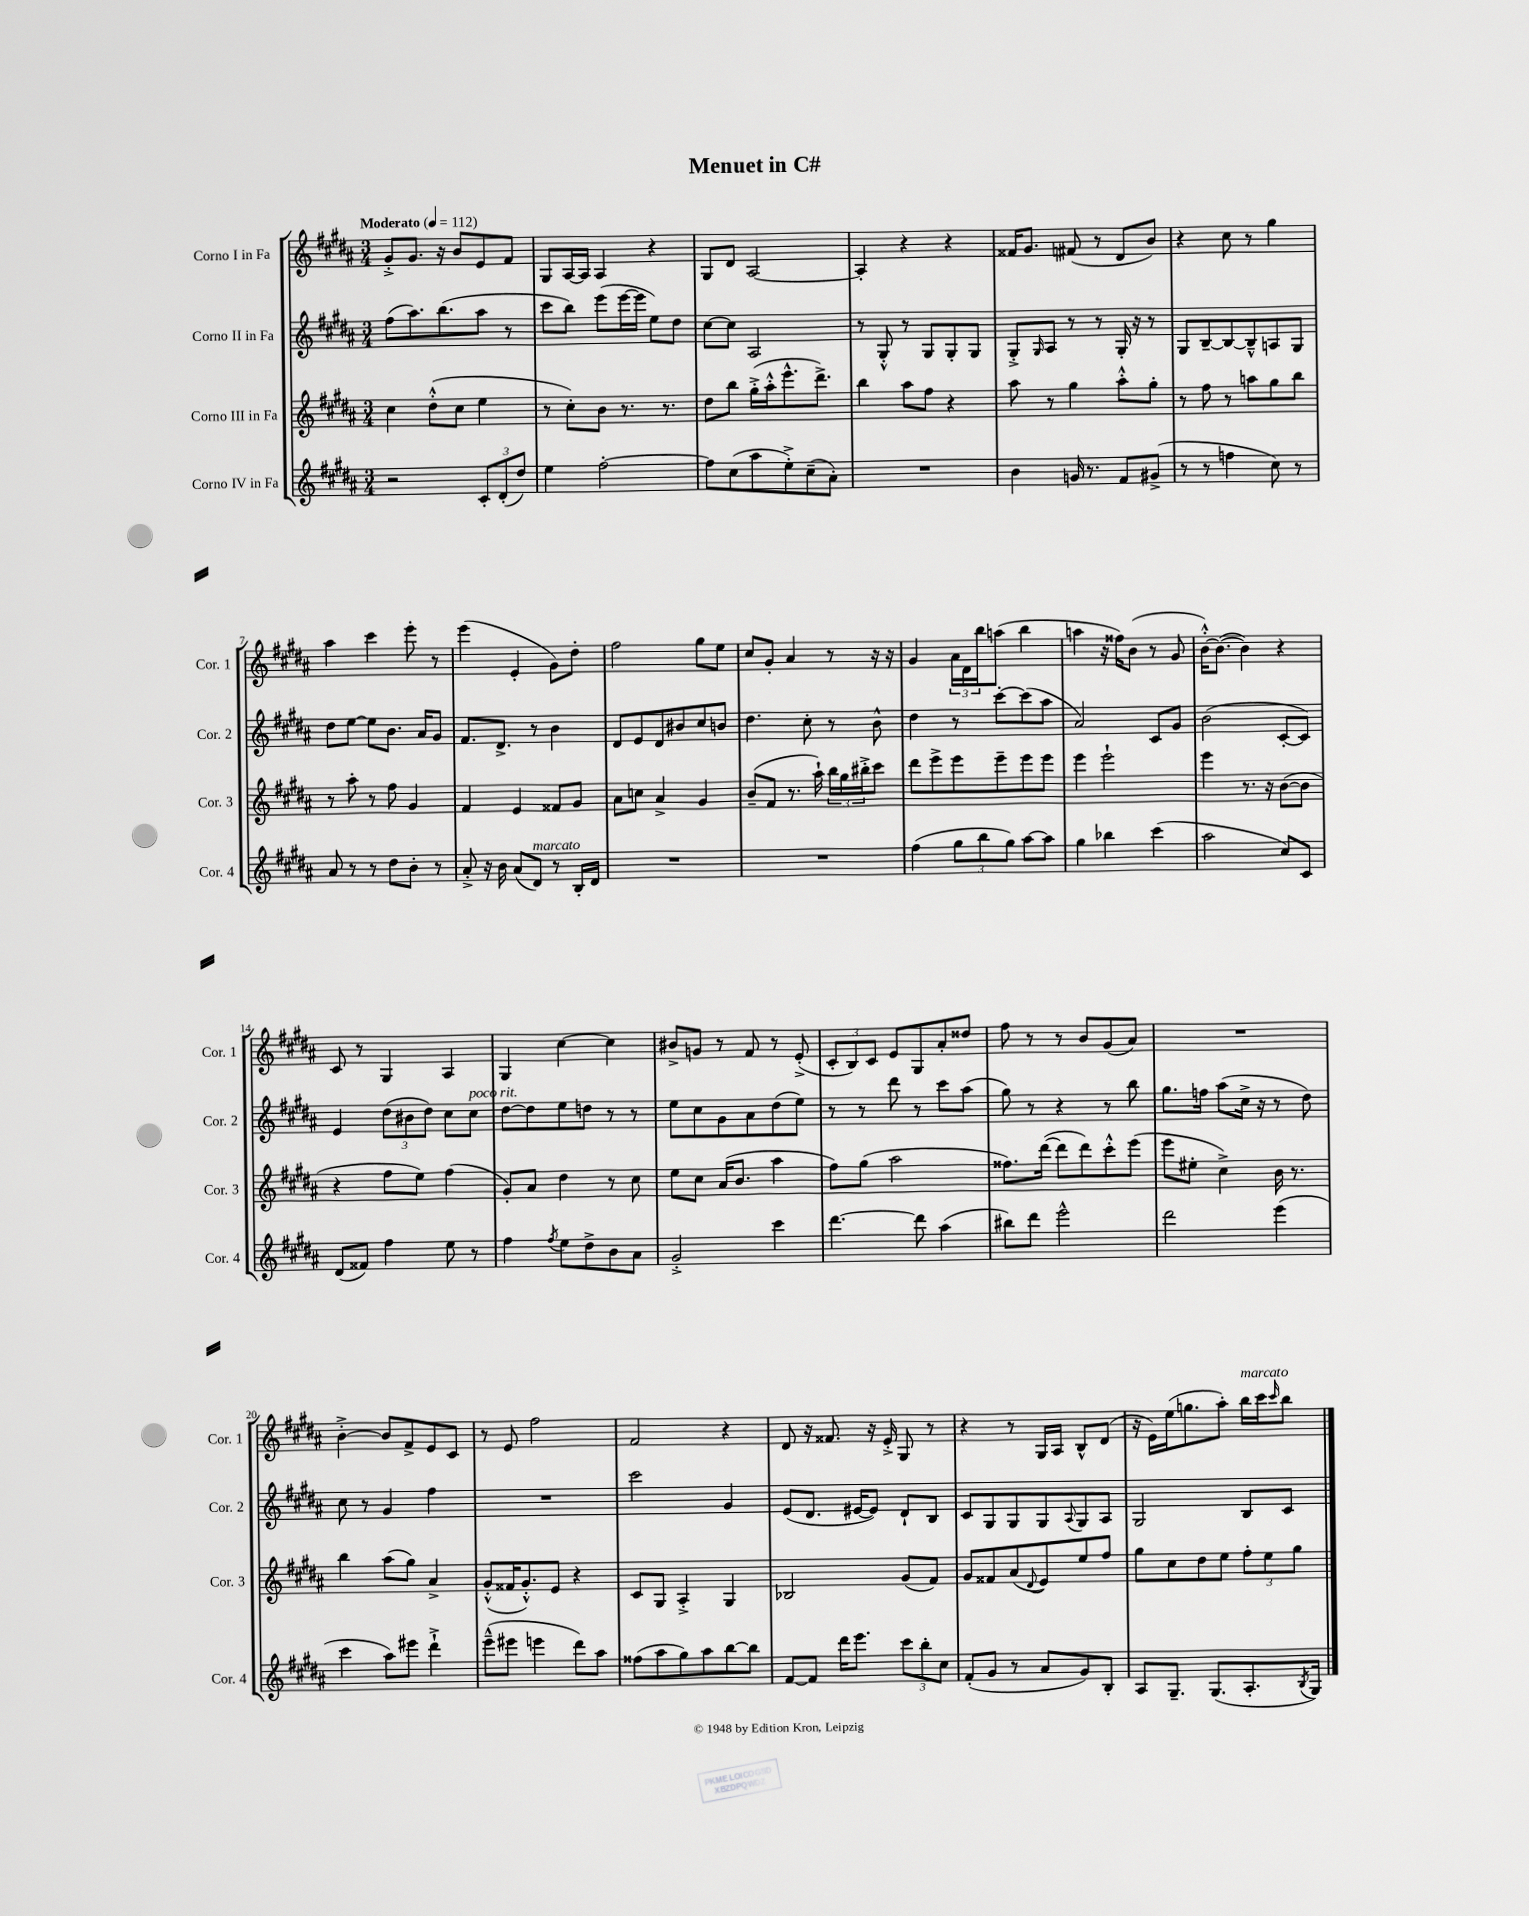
\header { title = "Menuet in C#" }
<<
\new StaffGroup <<
\new Staff = "s0" \with { instrumentName = "Corno I in Fa" shortInstrumentName = "Cor. 1" } {
    \clef treble \key b \major \numericTimeSignature \time 3/4 \tempo "Moderato" 4 = 112
    gis'8-.-> gis'8. r16 b'8 e'8 fis'8 |
    gis8 ais16~ ais16 ais4 r4 |
    gis8 dis'8 ais2~ |
    ais4-. r4 r4 |
    fisis'16 gis'8. fis'8( r8 dis'8 b'8) |
    r4 cis''8 r8 gis''4 |
    ais''4 cis'''4 e'''8-. r8 |
    e'''4( e'4-. gis'8) dis''8-. |
    fis''2 gis''8 e''8 |
    cis''8 gis'8-. ais'4 r8 r16 r16 |
    gis'4 \tuplet 3/2 { ais'16 dis'16 b''16 } a''8( b''4 |
    a''4 r16 fisis''16) b'8( r8 gis'8 |
    b'16~-.-^) b'8.~( b'4) r4 |
    cis'8 r8 gis4 ais4 |
    gis4 cis''4~ cis''4 |
    bis'8-> g'8 r8 fis'8 r8 e'8-.->( |
    \tuplet 3/2 { cis'8-. b8) cis'8 } e'8 gis8 ais'8-. disis''8 |
    fis''8 r8 r8 b'8 gis'8( ais'8) |
    R2. |
    b'4~-.-> b'8 fis'8-> e'8 cis'8 |
    r8 e'8 fis''2 |
    fis'2 r4 |
    dis'8 r16 fisis'8. r16 e'16-.-> gis8 r8 |
    r4 r8 gis16 ais16 b8-^ dis'8( |
    r16 e'16) e''16( g''8. ais''8-.) b''16^\markup { \italic "marcato" } cis'''16 \grace { cis'''16 } b''8 \bar "|." |
}
\new Staff = "s1" \with { instrumentName = "Corno II in Fa" shortInstrumentName = "Cor. 2" } {
    \clef treble \key b \major \numericTimeSignature \time 3/4
    fis''8( ais''8.) b''8.( ais''8 r8 |
    cis'''8 b''8) e'''8( e'''16~ e'''16 e''8) dis''8 |
    cis''8~ cis''8 ais2 |
    r8 gis8-.-^ r8 gis8 gis8-. gis8 |
    gis8-.-> \grace { gis16 } ais8 r8 r8 gis16-. r16 r8 |
    gis8 b8~-- b8~ b8---^ a8 gis8 |
    dis''8 e''8~ e''8 b'8. ais'16 gis'8 |
    fis'8. dis'8.-> r8 b'4 |
    dis'8 e'8 dis'8 bis'8 cis''8 b'8 |
    dis''4. cis''8-. r8 b'8-^ |
    dis''4 r8 cis'''8~-. cis'''8( ais''8 |
    ais'2) cis'8 gis'8 |
    b'2( cis'8~-. cis'8) |
    e'4 \tuplet 3/2 { dis''8( bis'8 dis''8) } cis''8 cis''8^\markup { \italic "poco rit." } |
    dis''8~ dis''8 e''8 d''8 r8 r8 |
    e''8 cis''8 gis'8 ais'8 dis''8( e''8) |
    r8 r8 dis'''8 r8 cis'''8 ais''8( |
    gis''8) r8 r4 r8 b''8 |
    gis''8. f''16 ais''8( cis''16-> r16 r8 dis''8) |
    cis''8 r8 gis'4 fis''4 |
    R2. |
    cis'''2 gis'4 |
    e'8( dis'8. eis'16~ eis'8) dis'8-! b8 |
    cis'8 gis8 gis8 gis8 \appoggiatura { ais8 } gis8 ais8 |
    gis2 b8 cis'8 \bar "|." |
}
\new Staff = "s2" \with { instrumentName = "Corno III in Fa" shortInstrumentName = "Cor. 3" } {
    \clef treble \key b \major \numericTimeSignature \time 3/4
    cis''4 dis''8-.-^( cis''8 e''4 |
    r8 cis''8-.) b'8 r8. r8. |
    dis''8 b''8 gis''16-.->( ais''16-.-^ e'''8.-^ dis'''8.->) |
    b''4 ais''8 fis''8 r4 |
    ais''8 r8 gis''4 ais''8-.-^ gis''8-. |
    r8 fis''8 r8 a''8 gis''8 b''8 |
    r8 ais''8-. r8 fis''8 gis'4 |
    fis'4 e'4 fisis'8 gis'8 |
    ais'8 c''8 ais'4-> gis'4 |
    b'8--( fis'8 r8. ais''16-!) \tuplet 3/2 { b''16 gis''16 bis''16-.-> } cis'''8 |
    dis'''8 e'''8-> e'''8 e'''8-- e'''8 e'''8 |
    e'''4 e'''2-! |
    e'''4 r8. r16 b'8~( b'8 |
    r4 fis''8 e''8) fis''4( |
    gis'8-.) ais'8 dis''4 r8 cis''8 |
    e''8 cis''8 ais'16( b'8. ais''4 |
    fis''8) gis''8( ais''2 |
    fisis''8.) dis'''16~( dis'''8 dis'''8) cis'''8-.-^ e'''8( |
    e'''8 eis''8-. cis''4->) b'16 r8. |
    b''4 ais''8( gis''8) ais'4-> |
    gis'8-.-^( fisis'16 gis'8.-.-^) e'8 r4 |
    cis'8 gis8 ais4-.-> gis4 |
    bes2 gis'8( fis'8) |
    gis'8 fisis'8 ais'8( \appoggiatura { dis'8 } e'8) e''8 fis''8 |
    gis''8 cis''8 dis''8 e''8 \tuplet 3/2 { fis''8-. e''8 gis''8 } \bar "|." |
}
\new Staff = "s3" \with { instrumentName = "Corno IV in Fa" shortInstrumentName = "Cor. 4" } {
    \clef treble \key b \major \numericTimeSignature \time 3/4
    r2 \tuplet 3/2 { cis'8-. dis'8-.( dis''8) } |
    e''4 fis''2~-. |
    fis''8 cis''8( ais''8 e''8-.->) cis''8--( ais'8-.) |
    R2. |
    b'4 g'16 r8. fis'8 gis'8->( |
    r8 r8 f''4 cis''8) r8 |
    ais'8 r8 r8 dis''8 b'8-. r8 |
    ais'8-.-> r16 b'16 ais'8( dis'8^\markup { \italic "marcato" }) r8 b16-. dis'16 |
    R2. |
    R2. |
    fis''4( \tuplet 3/2 { gis''8 b''8 gis''8) } ais''8~ ais''8 |
    gis''4 bes''4 cis'''4( |
    ais''2 cis''8) cis'8 |
    dis'8( fisis'8) fis''4 e''8 r8 |
    fis''4 \acciaccatura { fis''8 } e''8 dis''8-> b'8 ais'8 |
    gis'2-.-> cis'''4 |
    dis'''4.~ dis'''8 ais''4( |
    bis''8) dis'''8 e'''2-^ |
    dis'''2 e'''4( |
    cis'''4 ais''8) eis'''8 dis'''4-!-> |
    e'''8---^( eis'''8 e'''4 dis'''8) ais''8 |
    fisis''8( ais''8 gis''8) ais''8 b''8~ b''8 |
    fis'8~ fis'8 dis'''16 e'''8. \tuplet 3/2 { cis'''8 b''8-. cis''8 } |
    fis'8-.( gis'8 r8 ais'8 gis'8) b8-. |
    ais8 gis8.-- gis8.( ais8.-. \acciaccatura { b8 } gis16) \bar "|." |
}
>>
>>
